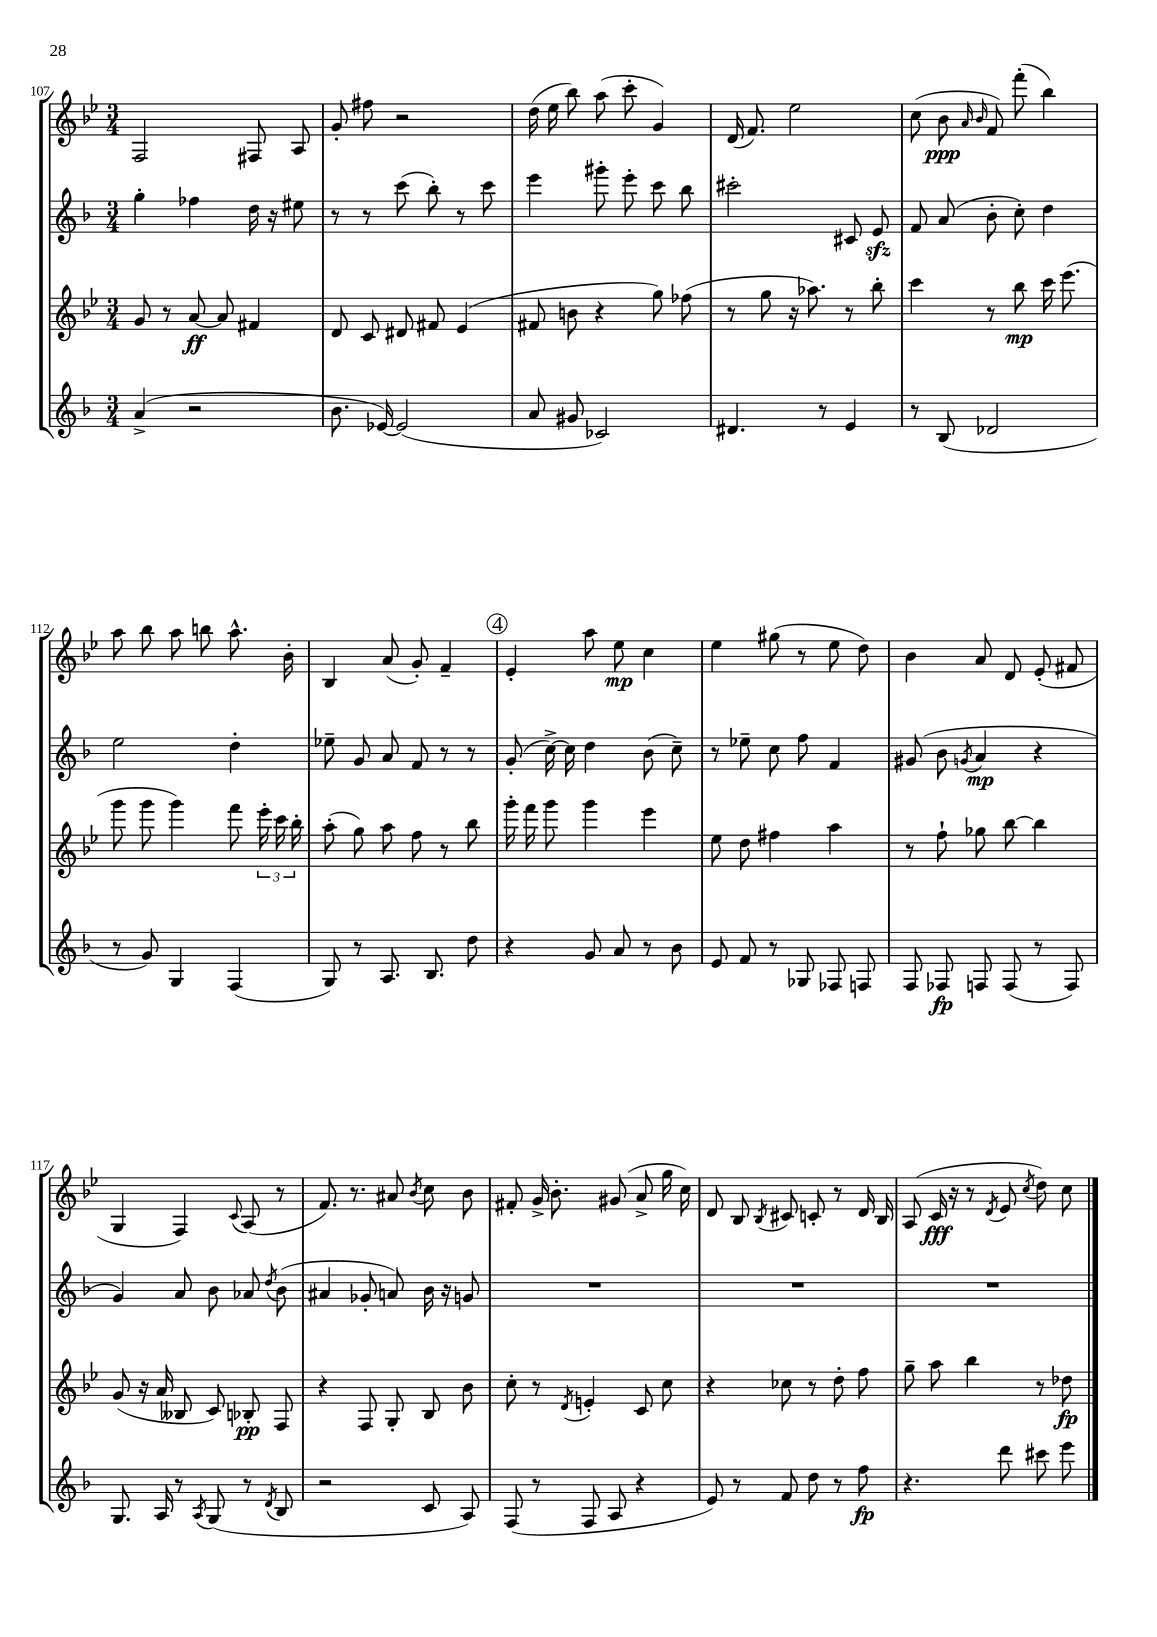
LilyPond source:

<<
\new StaffGroup <<
\new Staff = "s0" {
    \clef treble \key bes \major \numericTimeSignature \time 3/4
    \autoBeamOff f2 fis8 a8 |
    g'8-. fis''8 r2 |
    d''16( ees''16 bes''8) a''8( c'''8-. g'4) |
    d'16( f'8.) ees''2 |
    c''8( bes'8\ppp \grace { a'16 bes'16 } f'8) f'''8-.( bes''4) |
    a''8 bes''8 a''8 b''8 a''8.-^ bes'16-. |
    bes4 a'8( g'8-.) f'4-- |
    \mark \markup { \circle "4" } ees'4-. a''8 ees''8\mp c''4 |
    ees''4 gis''8( r8 ees''8 d''8) |
    bes'4 a'8 d'8 ees'8-.( fis'8 |
    g4 f4) \appoggiatura { c'8 } a8( r8 |
    f'8.) r8. ais'8 \acciaccatura { bes'8 } c''8 bes'8 |
    fis'8-. g'16-> bes'8.-. gis'8( a'8-> g''16 c''16) |
    d'8 bes8 \acciaccatura { bes8 } cis'8 c'8-. r8 d'16 bes16 |
    a8( c'16\fff r16 r8 \acciaccatura { d'8 } ees'8 \acciaccatura { c''8 } d''8) c''8 \bar "|." |
}
\new Staff = "s1" {
    \clef treble \key f \major \numericTimeSignature \time 3/4
    \autoBeamOff g''4-. fes''4 d''16 r16 eis''8 |
    r8 r8 c'''8( bes''8-.) r8 c'''8 |
    e'''4 gis'''8-. e'''8-. c'''8 bes''8 |
    cis'''2-. cis'8 e'8\sfz |
    f'8 a'8( bes'8-. c''8-.) d''4 |
    e''2 d''4-. |
    ees''8-- g'8 a'8 f'8 r8 r8 |
    \mark \markup { \circle "4" } g'8-.( c''16~->) c''16 d''4 bes'8( c''8--) |
    r8 ees''8-- c''8 f''8 f'4 |
    gis'8( bes'8 \acciaccatura { g'8 } a'4\mp r4 |
    g'4) a'8 bes'8 aes'8 \acciaccatura { d''8 } bes'8( |
    ais'4 ges'8-. a'8) bes'16 r16 g'8 |
    R2. |
    R2. |
    R2. \bar "|." |
}
\new Staff = "s2" {
    \clef treble \key bes \major \numericTimeSignature \time 3/4
    \autoBeamOff g'8 r8 a'8~\ff a'8 fis'4 |
    d'8 c'8 dis'8 fis'8 ees'4( |
    fis'8 b'8 r4 g''8) fes''8( |
    r8 g''8 r16 aes''8.) r8 bes''8-. |
    c'''4 r8 bes''8\mp c'''16 ees'''8.( |
    g'''8 g'''8 g'''4) f'''8 \tuplet 3/2 { ees'''16-. c'''16 bes''16-. } |
    a''8-.( g''8) a''8 f''8 r8 bes''8 |
    \mark \markup { \circle "4" } g'''16-. f'''16 g'''8 g'''4 ees'''4 |
    ees''8 d''8 fis''4 a''4 |
    r8 f''8-! ges''8 bes''8~ bes''4 |
    g'8( r16 a'16 beses8 c'8) bes8-.\pp f8 |
    r4 f8 g8-. bes8 bes'8 |
    c''8-. r8 \acciaccatura { d'8 } e'4-. c'8 c''8 |
    r4 ces''8 r8 d''8-. f''8 |
    g''8-- a''8 bes''4 r8 des''8\fp \bar "|." |
}
\new Staff = "s3" {
    \clef treble \key f \major \numericTimeSignature \time 3/4
    \autoBeamOff a'4->( r2 |
    bes'8. ees'16~) ees'2( |
    a'8 gis'8 ces'2) |
    dis'4. r8 e'4 |
    r8 bes8( des'2 |
    r8 g'8) g4 f4( |
    g8) r8 a8. bes8. d''8 |
    \mark \markup { \circle "4" } r4 g'8 a'8 r8 bes'8 |
    e'8 f'8 r8 ges8 fes8 f8 |
    f8 fes8\fp f8 f8( r8 f8) |
    g8. a16 r8 \acciaccatura { a8 } g8( r8 \acciaccatura { d'8 } bes8 |
    r2 c'8 a8) |
    f8( r8 f8 a8 r4 |
    e'8) r8 f'8 d''8 r8 f''8\fp |
    r4. d'''8 cis'''8 e'''8 \bar "|." |
}
>>
>>
\layout { \context { \Score currentBarNumber = #107 } }
